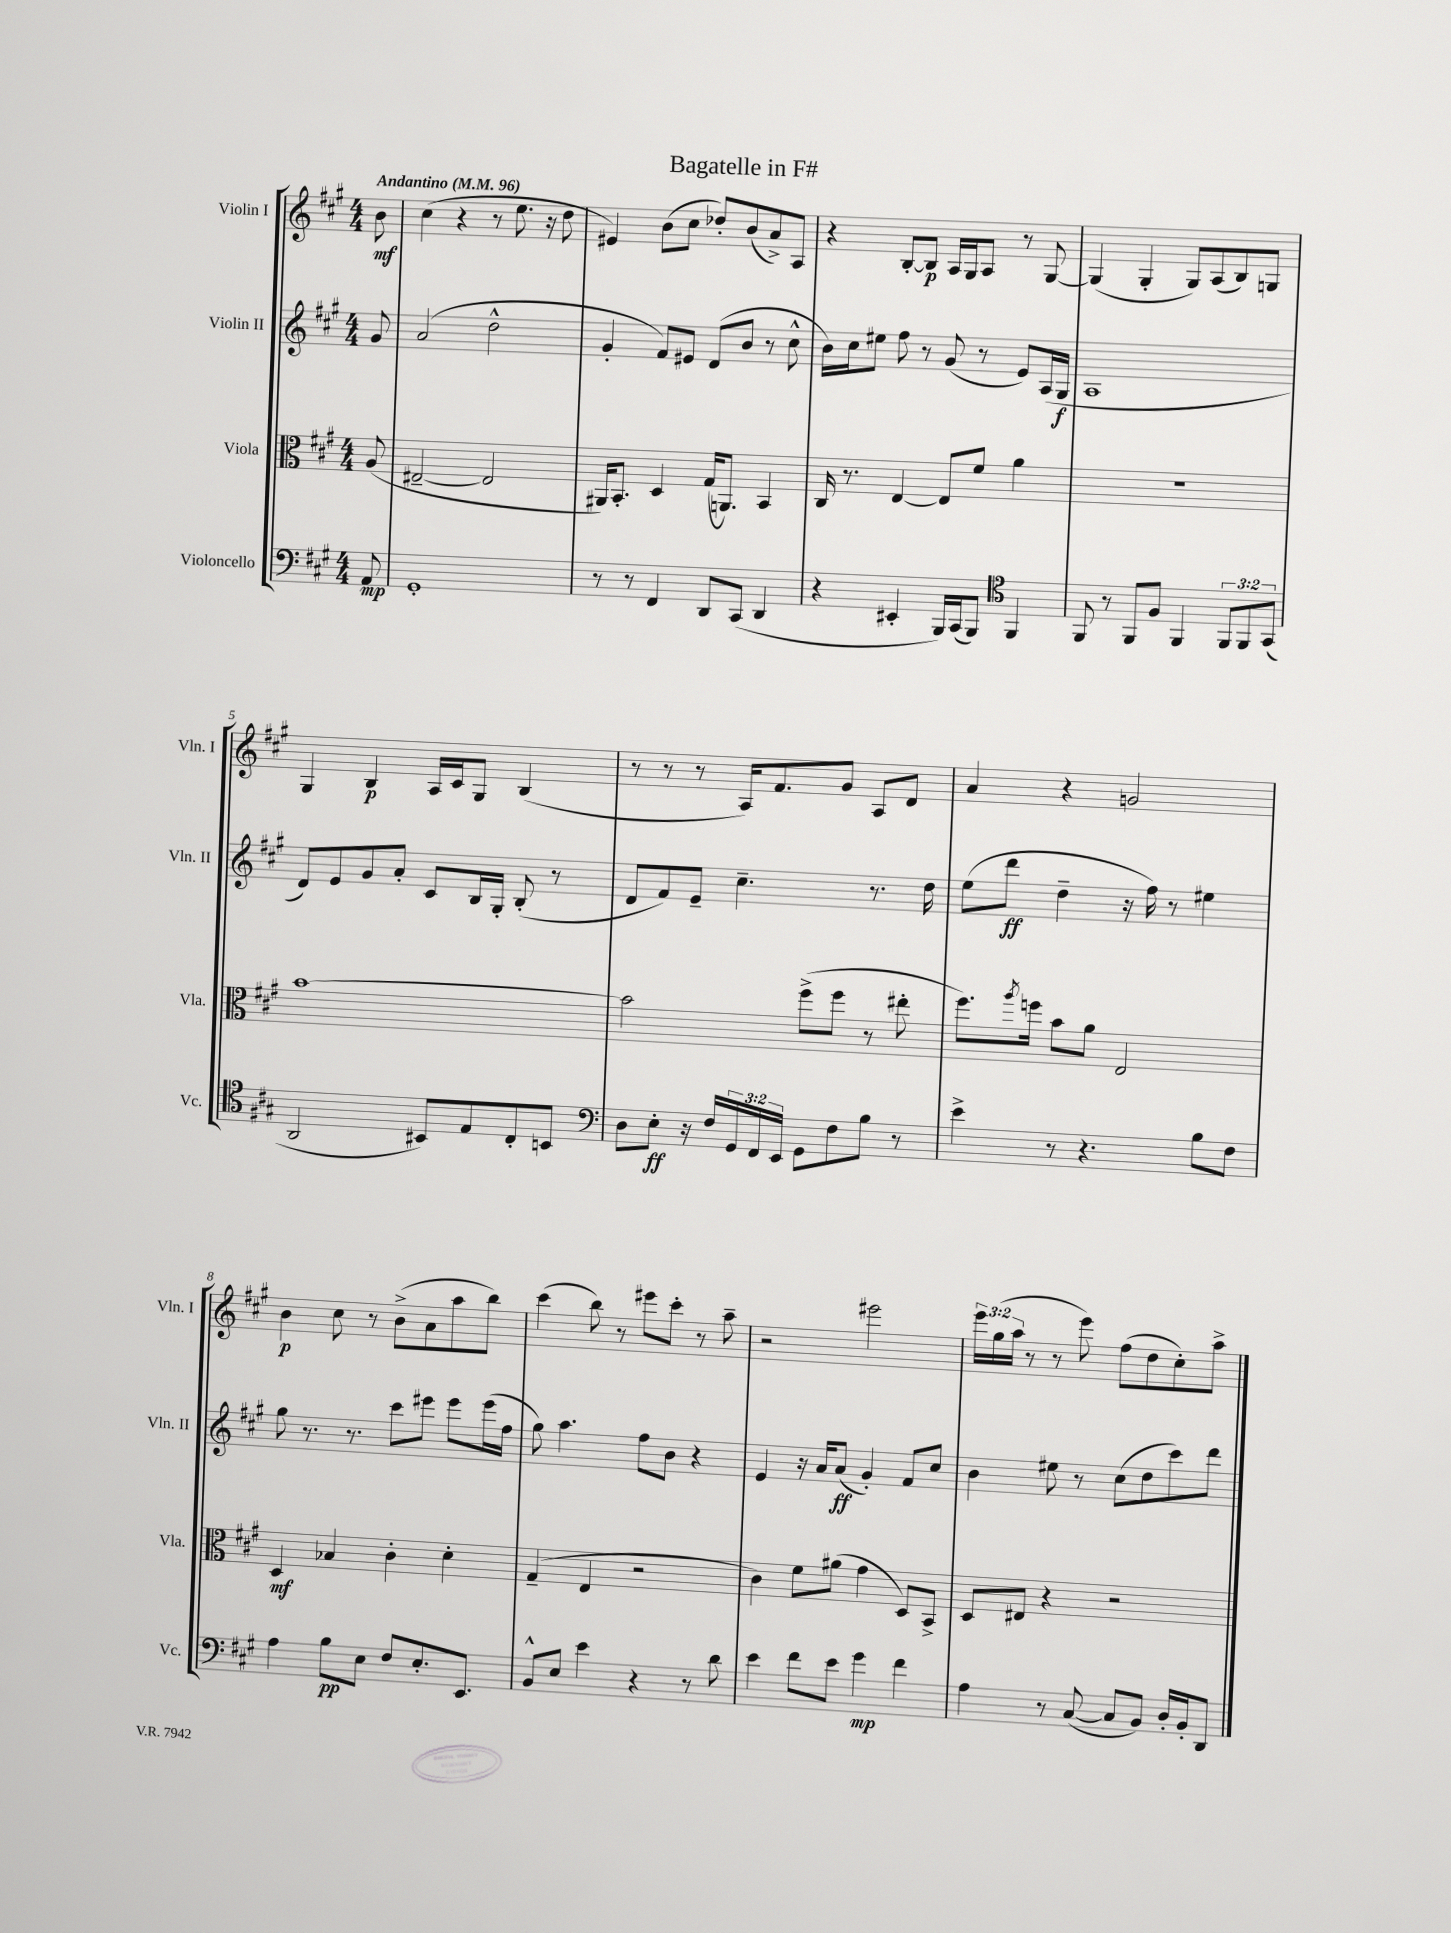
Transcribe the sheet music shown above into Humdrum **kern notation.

**kern	**dynam	**kern	**dynam	**kern	**dynam	**kern	**dynam
*part4	*part4	*part3	*part3	*part2	*part2	*part1	*part1
*staff4	*staff4	*staff3	*staff3	*staff2	*staff2	*staff1	*staff1
*I"Violoncello	*	*I"Viola	*	*I"Violin II	*	*I"Violin I	*
*I'Vc.	*	*I'Vla.	*	*I'Vln. II	*	*I'Vln. I	*
*clefF4	*	*clefC3	*	*clefG2	*	*clefG2	*
*k[f#c#g#]	*	*k[f#c#g#]	*	*k[f#c#g#]	*	*k[f#c#g#]	*
*M4/4	*	*M4/4	*	*M4/4	*	*M4/4	*
*MM96	*	*MM96	*	*MM96	*	*MM96	*
=	=	=	=	=	=	=	=
!	!	!	!	!	!	!LO:TX:a:B:t=Andantino	!
8AA/	mp	(8A/	.	8g#/	.	8b\	mf
=1	=1	=1	=1	=1	=1	=1	=1
1GG#'	.	[2E#X~/	.	(2a/	.	(4cc#\	.
.	.	.	.	.	.	4r	.
.	.	2E#/]	.	2dd^^\	.	8r	.
.	.	.	.	.	.	8.ee\	.
.	.	.	.	.	.	16r	.
.	.	.	.	.	.	8dd\	.
=2	=2	=2	=2	=2	=2	=2	=2
8r	.	16AA#X/KL)	.	4g#'/	.	4e#X/)	.
.	.	8.BB'/J	.	.	.	.	.
8r	.	.	.	.	.	.	.
4FF#/	.	4D/	.	8f#/L)	.	(8b\L	.
.	.	.	.	8e#X/J	.	8cc#\J	.
8DD/L	.	(16G#/KL	.	(8d/L	.	8dd-X'/L)	.
.	.	8.AAn/J)	.	.	.	.	.
(8CC#/J	.	.	.	8b/J	.	(8b/	.
4DD/	.	4BB/	.	8r	.	8a^/)	.
.	.	.	.	8cc#^^\	.	8A/J	.
=3	=3	=3	=3	=3	=3	=3	=3
4r	.	16C#/	.	16b\LL)	.	4r	.
.	.	8.r	.	16cc#\J	.	.	.
.	.	.	.	8ee#X\J	.	.	.
4EE#X'/	.	[4E/	.	8ff#\	.	[8B'/L	.
.	.	.	.	8r	.	8B/J]	p
16BBB/LL)	.	8E/L]	.	(8g#/	.	16A/LL	.
(16CC#/J	.	.	.	.	.	16G#/J	.
8BBB/J)	.	8f#/J	.	8r	.	8A/J	.
*clefC4	*	*	*	*	*	*	*
4FF#/	.	4a\	.	8e/L)	.	8r	.
.	.	.	.	(16A/L	.	[8G#/	.
.	.	.	.	16G#/JJ	f	.	.
=4	=4	=4	=4	=4	=4	=4	=4
8FF#/	.	1r	.	1A	.	(4G#/]	.
8r	.	.	.	.	.	.	.
8FF#/L	.	.	.	.	.	4G#'/	.
8F#/J	.	.	.	.	.	.	.
4FF#/	.	.	.	.	.	8G#/L)	.
.	.	.	.	.	.	(8A/	.
12FF#/L	.	.	.	.	.	8B/)	.
12FF#/	.	.	.	.	.	.	.
.	.	.	.	.	.	8Gn/J	.
(12GG#/J	.	.	.	.	.	.	.
!!LO:LB:g=z
=5	=5	=5	=5	=5	=5	=5	=5
2AA/	.	[1b	.	8d/L)	.	4G#/	.
.	.	.	.	8e/	.	.	.
.	.	.	.	8g#/	.	4B/	p
.	.	.	.	8a'/J	.	.	.
8BB#X/L)	.	.	.	8c#/L	.	16A/LL	.
.	.	.	.	.	.	16c#/J	.
8E/	.	.	.	16B/L	.	8G#/J	.
.	.	.	.	16G#'/JJ	.	.	.
8C#'/	.	.	.	(8B'/	.	(4B/	.
8BBn/J	.	.	.	8r	.	.	.
=6	=6	=6	=6	=6	=6	=6	=6
*clefF4	*	*	*	*	*	*	*
8D\L	.	2b\]	.	8d/L	.	8r	.
8E'\J	ff	.	.	8f#/)	.	8r	.
16r	.	.	.	8e~/J	.	8r	.
16F#/LL	.	.	.	.	.	.	.
24GG#/	.	.	.	4.cc#~\	.	16A/KL)	.
24FF#/	.	.	.	.	.	.	.
.	.	.	.	.	.	8.f#/	.
24EE/JJ	.	.	.	.	.	.	.
8GG#\L	.	(8ff#^\L	.	.	.	.	.
8F#\	.	8ff#\J	.	.	.	8g#/J	.
8B\J	.	8r	.	8.r	.	8A/L	.
8r	.	8ee#X'\	.	.	.	8d/J	.
.	.	.	.	16dd\	.	.	.
=7	=7	=7	=7	=7	=7	=7	=7
4e^\	.	8.ff#\L)	.	(8ee\L	.	4a/	.
.	.	.	.	8ddd\J	ff	.	.
.	.	8qaa/	.	.	.	.	.
.	.	16ffn\Jk	.	.	.	.	.
8r	.	8b\L	.	4dd~\	.	4r	.
4.r	.	8a\J	.	.	.	.	.
.	.	2E/	.	16r	.	2gn/	.
.	.	.	.	16ff#\)	.	.	.
.	.	.	.	8r	.	.	.
8B\L	.	.	.	4ee#X\	.	.	.
8F#\J	.	.	.	.	.	.	.
!!LO:LB:g=z
=8	=8	=8	=8	=8	=8	=8	=8
4A\	.	4D/	mf	8gg#\	.	4b\	p
.	.	.	.	8.r	.	.	.
8B\L	pp	4B-X/	.	.	.	8cc#\	.
.	.	.	.	8.r	.	.	.
8E\J	.	.	.	.	.	8r	.
8F#/L	.	4c#'\	.	8ccc#\L	.	(8b^\L	.
8.E'/	.	.	.	8eee#X\J	.	8a\	.
.	.	4d'\	.	8eee#\L	.	8aa\	.
8.EE/J	.	.	.	.	.	.	.
.	.	.	.	(16eee#\L	.	8bb\J)	.
.	.	.	.	16ff#\JJ	.	.	.
=9	=9	=9	=9	=9	=9	=9	=9
8BB^^/L	.	(4G#~/	.	8gg#\)	.	(4ccc#\	.
8E/J	.	.	.	4.aa\	.	.	.
4e\	.	4E/	.	.	.	8bb\)	.
.	.	.	.	.	.	8r	.
4r	.	2r	.	8ff#\L	.	8eee#X\L	.
.	.	.	.	8b\J	.	8ccc#'\J	.
8r	.	.	.	4r	.	8r	.
8d\	.	.	.	.	.	8aa~\	.
=10	=10	=10	=10	=10	=10	=10	=10
4e\	.	4c#\)	.	4e/	.	2r	.
8f#\L	.	8f#\L	.	16r	.	.	.
.	.	.	.	16a/KL	.	.	.
8e\J	.	(8a#X\J	.	(8a/J	ff	.	.
4g#\	mp	4g#\	.	4g#'/)	.	2eee#X\	.
4f#\	.	8D/L)	.	8f#/L	.	.	.
.	.	8BB^/J	.	8cc#/J	.	.	.
=11	=11	=11	=11	=11	=11	=11	=11
4A\	.	8D/L	.	4b\	.	24eee\LL	.
.	.	.	.	.	.	(24gg#\	.
.	.	.	.	.	.	24aa\JJ	.
.	.	8E#X/J	.	.	.	8r	.
8r	.	4r	.	8ee#X\	.	8r	.
([8C#/	.	.	.	8r	.	8eee\)	.
8C#/L]	.	2r	.	(8cc#\L	.	(8ff#\L	.
8BB/J)	.	.	.	8dd\	.	8dd\	.
16D'/LL	.	.	.	8ccc#\)	.	8cc#'\)	.
16BB'/J	.	.	.	.	.	.	.
8DD/J	.	.	.	8ddd\J	.	8aa^\J	.
==	==	==	==	==	==	==	==
*-	*-	*-	*-	*-	*-	*-	*-
